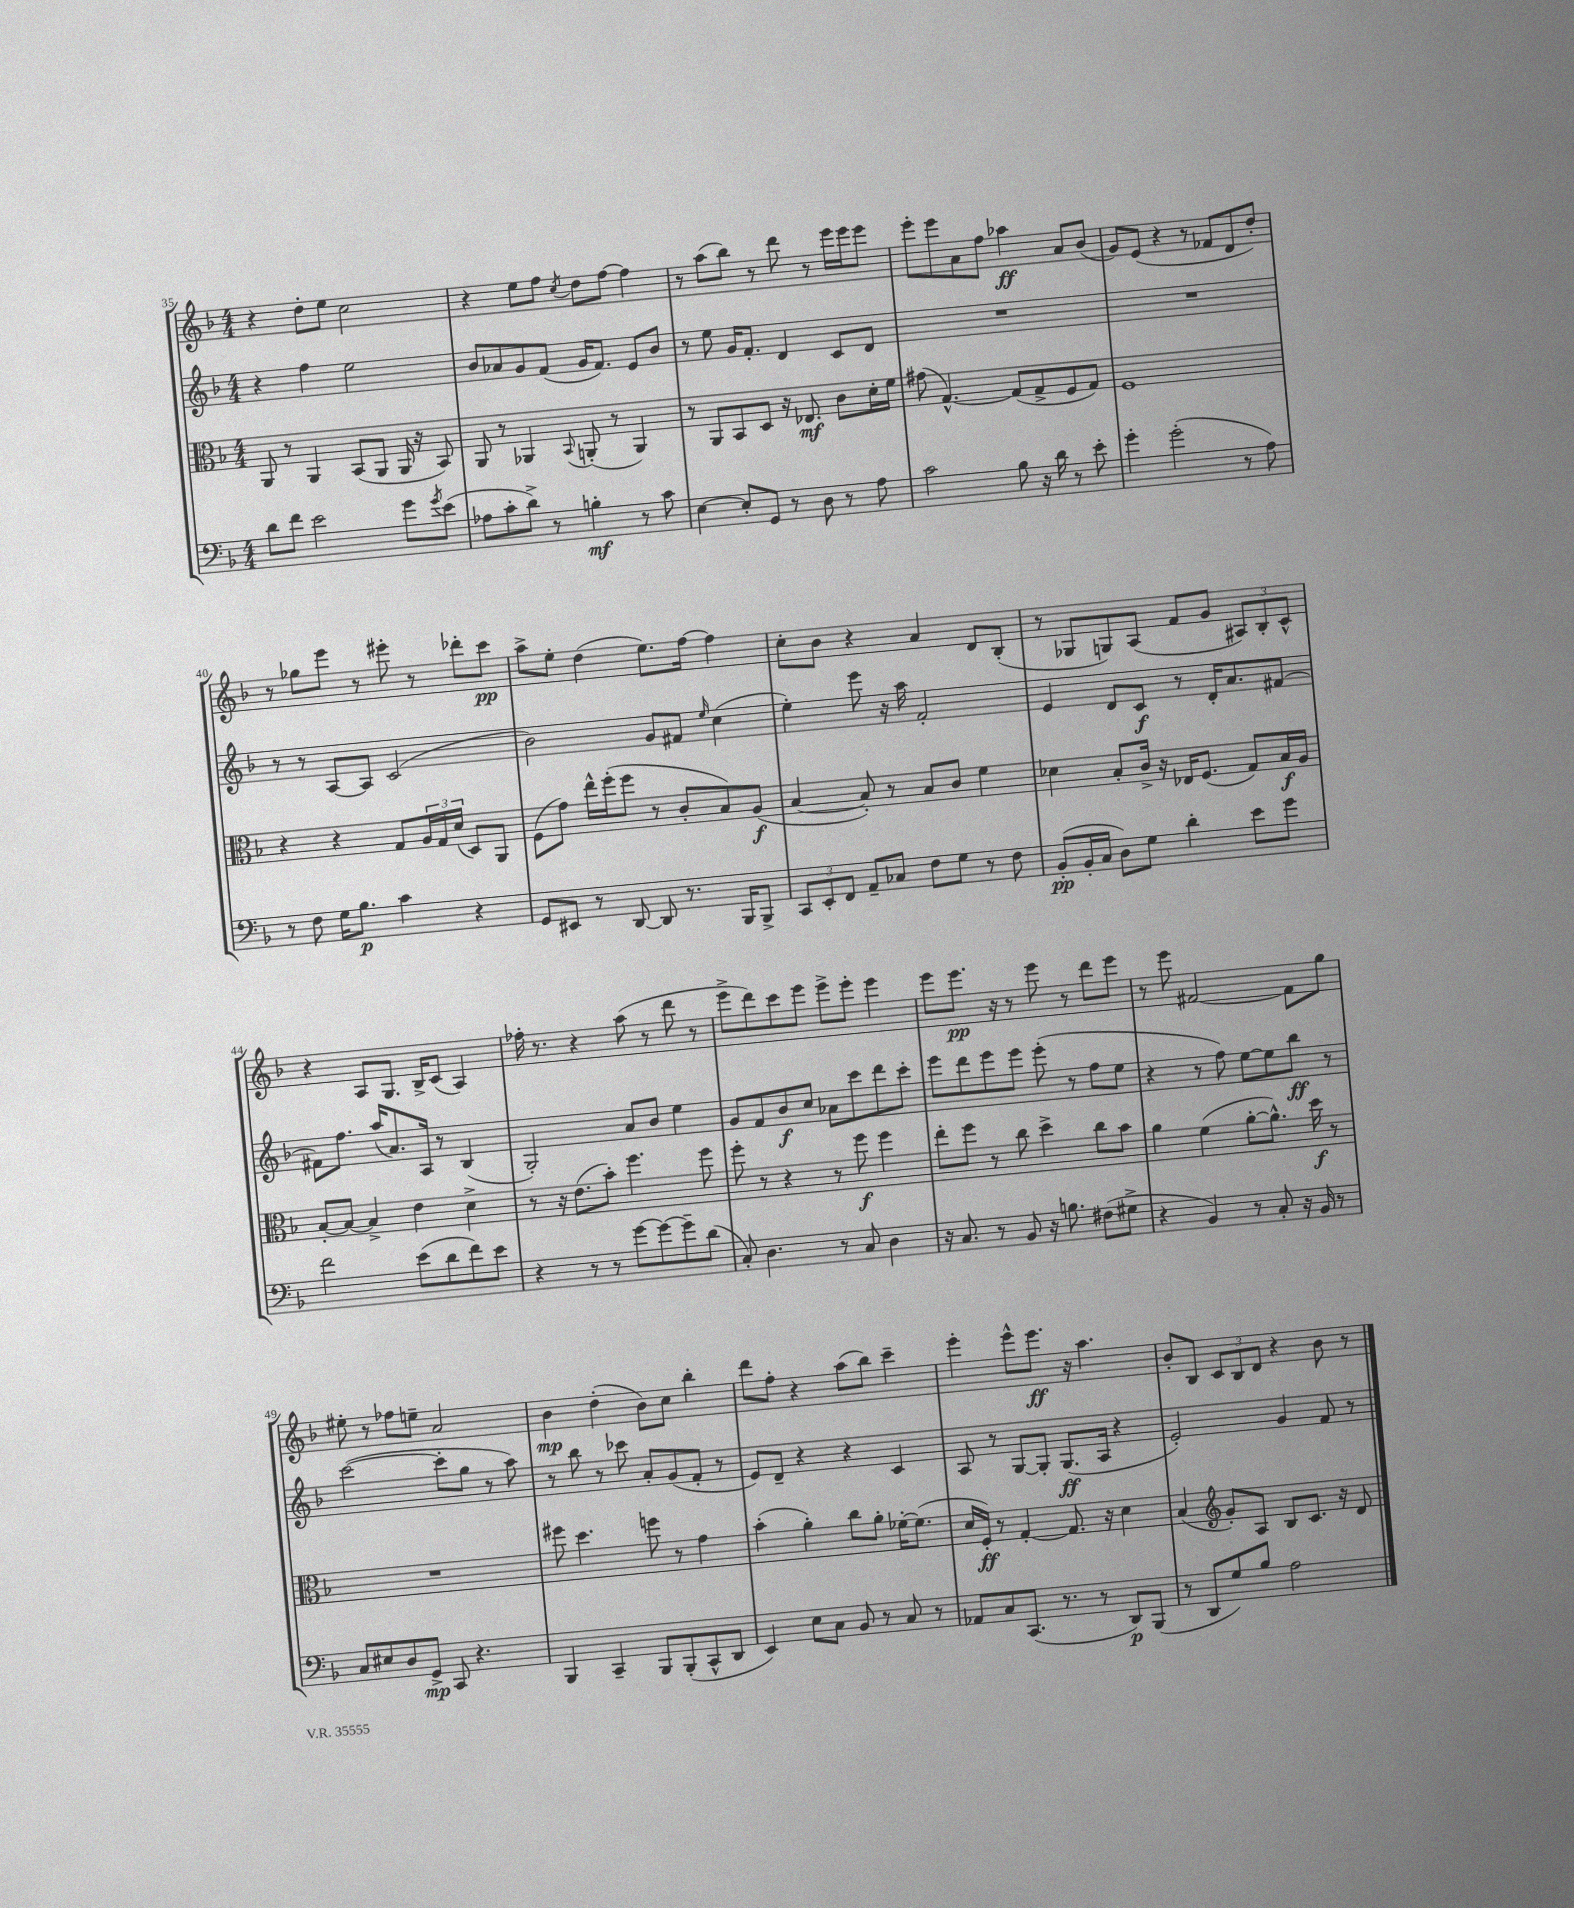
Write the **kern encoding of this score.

**kern	**dynam	**kern	**dynam	**kern	**dynam	**kern	**dynam
*part4	*part4	*part3	*part3	*part2	*part2	*part1	*part1
*staff4	*staff4	*staff3	*staff3	*staff2	*staff2	*staff1	*staff1
*clefF4	*	*clefC3	*	*clefG2	*	*clefG2	*
*k[b-]	*	*k[b-]	*	*k[b-]	*	*k[b-]	*
*M4/4	*	*M4/4	*	*M4/4	*	*M4/4	*
=35	=35	=35	=35	=35	=35	=35	=35
8d\L	.	8AA/	.	4r	.	4r	.
8f\J	.	8r	.	.	.	.	.
2e\	.	4AA/	.	4ff\	.	8dd'\L	.
.	.	.	.	.	.	8ee\J	.
.	.	(8BB-/L	.	2ee\	.	2cc\	.
.	.	8AA/J	.	.	.	.	.
8g\L	.	16AA/	.	.	.	.	.
.	.	16r	.	.	.	.	.
8qg/	.	.	.	.	.	.	.
(8e\J	.	8BB-/)	.	.	.	.	.
=36	=36	=36	=36	=36	=36	=36	=36
8A-X\L	.	8AA/	.	8b-/L	.	4r	.
8c'\	.	8r	.	8a-X/	.	.	.
8d^\J)	.	4AA-X/	.	8g/	.	8ee\L	.
8r	.	.	.	(8f/J	.	8ff\J	.
.	.	8qqBB-/	.	.	.	8qcc/	.
4Bn'\	mf	(8AAn'/	.	16g/KL	.	8dd\L	.
.	.	.	.	8.f/J)	.	.	.
.	.	8r	.	.	.	[8ff\J	.
8r	.	4AA/)	.	8e/L	.	4ff\]	.
8c\	.	.	.	8b-/J	.	.	.
=37	=37	=37	=37	=37	=37	=37	=37
[4E\	.	8r	.	8r	.	8r	.
.	.	8AA/L	.	8ee\	.	(8aa\L	.
8E'/L]	.	8BB-/	.	16g/KL	.	8bb-\J)	.
.	.	.	.	8.f'/J	.	.	.
8GG/J	.	8D/J	.	.	.	8r	.
8r	.	16r	.	4d/	.	8ddd\	.
.	.	8.E-X/	mf	.	.	.	.
8D\	.	.	.	.	.	8r	.
8r	.	8c\L	.	8c/L	.	16eee\LL	.
.	.	.	.	.	.	16eee\J	.
8A\	.	16d'\L	.	8d/J	.	8eee\J	.
.	.	16f\JJ	.	.	.	.	.
=38	=38	=38	=38	=38	=38	=38	=38
2c\	.	(8g#X\	.	1r	.	8eee'\L	.
.	.	[4.G^^/)	.	.	.	8eee\	.
.	.	.	.	.	.	8a\	.
.	.	.	.	.	.	8ff\J	.
8B-\	.	(8G/L]	.	.	.	4aa-X\	ff
16r	.	8G^/	.	.	.	.	.
16d\	.	.	.	.	.	.	.
8r	.	8F/	.	.	.	8a/L	.
8e'\	.	8G/J)	.	.	.	(8b-/J	.
=39	=39	=39	=39	=39	=39	=39	=39
4g'\	.	1F	.	1r	.	8g/L)	.
.	.	.	.	.	.	(8e/J	.
(2g'\	.	.	.	.	.	4r	.
.	.	.	.	.	.	8r	.
.	.	.	.	.	.	8f-X/L	.
8r	.	.	.	.	.	8d/	.
8A\)	.	.	.	.	.	8dd'/J)	.
!!LO:LB:g=z
=40	=40	=40	=40	=40	=40	=40	=40
8r	.	4r	.	8r	.	8r	.
8F\	.	.	.	8r	.	8gg-X\L	.
16G\KL	.	4r	.	[8A/L	.	8eee\J	.
8.B-\J	p	.	.	.	.	.	.
.	.	.	.	8A/J]	.	8r	.
4c\	.	8G/L	.	(2c/	.	8eee#X'\	.
.	.	24A/L	.	.	.	8r	.
.	.	24G/	.	.	.	.	.
.	.	(24d/JJ	.	.	.	.	.
4r	.	8D/L)	.	.	.	8ddd-X'\L	.
.	.	8AA/J	.	.	.	8ccc\J	pp
=41	=41	=41	=41	=41	=41	=41	=41
8GG/L	.	(8F\L	.	2b-\)	.	8aa^\L	.
8EE#X/J	.	8g\J)	.	.	.	8ee'\J	.
8r	.	16ee^^\LL	.	.	.	(4dd\	.
.	.	(16ff'\J	.	.	.	.	.
[8DD/	.	8ff\J	.	.	.	.	.
8DD/]	.	8r	.	8g/L	.	8.ee\L)	.
8.r	.	8c'/L	.	8f#X/J	.	.	.
.	.	.	.	.	.	[16ff\Jk	.
.	.	.	.	16qqee/	.	.	.
.	.	8B-/)	.	(4cc\	.	4ff\]	.
16BBB-/KL	.	.	.	.	.	.	.
8BBB-^/J	.	(8A/J	f	.	.	.	.
=42	=42	=42	=42	=42	=42	=42	=42
12CC/L	.	[4B-/	.	4ee'\)	.	8cc'\L	.
12EE'/	.	.	.	.	.	.	.
.	.	.	.	.	.	8b-\J	.
12FF/J	.	.	.	.	.	.	.
8AA~/L	.	8B-'/])	.	8eee\	.	4r	.
8C-X/J	.	8r	.	16r	.	.	.
.	.	.	.	16aa\	.	.	.
8F\L	.	8B-/L	.	2f'/	.	4a/	.
8G\J	.	8c/J	.	.	.	.	.
8r	.	4f\	.	.	.	8d/L	.
8F\	.	.	.	.	.	(8B-'/J	.
=43	=43	=43	=43	=43	=43	=43	=43
(8BB-'/L	pp	4d-X\	.	4e/	.	8r	.
16BB-'/L	.	.	.	.	.	8G-X/L	.
16C/JJ	.	.	.	.	.	.	.
8D\L)	.	8B-'/L	.	8d/L	.	8Gn/)	.
8G\J	.	16c^/Jk	.	8c/J	f	(8A/J	.
.	.	16r	.	.	.	.	.
4d'\	.	16E-X/KL	.	8r	.	8f/L	.
.	.	(8.F/J	.	.	.	.	.
.	.	.	.	16d'/KL	.	8g/J	.
.	.	.	.	8.a/	.	.	.
8e\L	.	8G/L)	.	.	.	12A#X/L)	.
.	.	.	.	.	.	12B-'/	.
8g\J	.	16B-/L	f	[8f#X/J	.	.	.
.	.	.	.	.	.	12c^^/J	.
.	.	16A/JJ	.	.	.	.	.
!!LO:LB:g=z
=44	=44	=44	=44	=44	=44	=44	=44
2f\	.	[8B-'/L	.	8f#X\L]	.	4r	.
.	.	8B-/J_	.	8.ff\J	.	.	.
.	.	4B-^/]	.	.	.	8A/L	.
.	.	.	.	(16aa/KL	.	.	.
.	.	.	.	8.a/)	.	8.G/J	.
(8e\L	.	4e\	.	.	.	.	.
.	.	.	.	16A/Jk	.	16B-^/KL	.
8d\	.	.	.	8r	.	(8c/J	.
8f\)	.	4d^\	.	(4B-/	.	4A/)	.
8e\J	.	.	.	.	.	.	.
=45	=45	=45	=45	=45	=45	=45	=45
4r	.	8r	.	2G'/)	.	16ff-X'\	.
.	.	.	.	.	.	8.r	.
.	.	16r	.	.	.	.	.
.	.	(8.e\L	.	.	.	.	.
8r	.	.	.	.	.	4r	.
8r	.	8b-'\J)	.	.	.	.	.
[8g\L	.	4.ff\	.	8a/L	.	(8aa\	.
8g\_	.	.	.	8b-/J	.	8r	.
8g~\]	.	.	.	4ee\	.	8ddd\	.
(8d\J	.	8ff\	.	.	.	8r	.
=46	=46	=46	=46	=46	=46	=46	=46
8C'/)	.	8ff'\	.	8g/L	.	8eee^\L	.
4.D\	.	8r	.	8f/	.	8ddd\)	.
.	.	4r	.	8b-/	f	8ccc\	.
.	.	.	.	8cc/J	.	8eee\J	.
8r	.	8r	.	8a-X\L	.	8eee^\L	.
8C/	.	8ff\	f	8ccc\	.	8eee'\J	.
4D\	.	4ff\	.	8ddd\	.	4eee\	.
.	.	.	.	8ccc'\J	.	.	.
=47	=47	=47	=47	=47	=47	=47	=47
16r	.	8ee'\L	.	8eee\L	.	8eee\L	.
8.C/	.	.	.	.	.	.	.
.	.	8ff\J	.	8ddd\	.	8.eee\J	pp
8r	.	8r	.	8eee\	.	.	.
.	.	.	.	.	.	16r	.
8BB-/	.	8cc\	.	8eee\J	.	8r	.
16r	.	4dd^\	.	(8eee'\	.	8eee\	.
8.Bn\	.	.	.	.	.	.	.
.	.	.	.	8r	.	8r	.
(8F#X\L	.	8cc\L	.	8ff\L	.	8ddd\L	.
8G#X^\J	.	8b-\J	.	8ee\J	.	8eee\J	.
=48	=48	=48	=48	=48	=48	=48	=48
4r	.	4a\	.	4r	.	8r	.
.	.	.	.	.	.	8eee\	.
4BB-/)	.	(4f\	.	8r	.	[2f#X/	.
.	.	.	.	8ff\)	.	.	.
8r	.	[8a'\L	.	[8ee\L	.	.	.
8C'/	.	8.a^^\J])	.	8ee\]	.	.	.
16r	.	.	.	8bb-\J	ff	8f#\L]	.
16BB-/	.	16dd\	f	.	.	.	.
8r	.	8r	.	8r	.	8gg\J	.
!!LO:LB:g=z
=49	=49	=49	=49	=49	=49	=49	=49
8C/L	.	1r	.	([2ccc\	.	8ee#X'\	.
8E#X/	.	.	.	.	.	8r	.
8D/	.	.	.	.	.	8ff-X\L	.
8GG^/J	mp	.	.	.	.	8een~\J	.
8CC/	.	.	.	8ccc'\L]	.	2a/	.
4.r	.	.	.	8gg\J	.	.	.
.	.	.	.	8r	.	.	.
.	.	.	.	8aa\)	.	.	.
=50	=50	=50	=50	=50	=50	=50	=50
4BBB-/	.	8ff#X\	.	8r	.	4b-\	mp
.	.	4.dd\	.	8bb-\	.	.	.
4CC~/	.	.	.	8r	.	(4dd'\	.
.	.	.	.	8ccc-X\	.	.	.
8BBB-/L	.	8ffn\	.	8a'/L	.	8b-\L)	.
(8BBB-'/	.	8r	.	(8g/	.	8cc\J	.
8CC^^/	.	4g\	.	8f'/J	.	4bb-'\	.
8DD/J	.	.	.	8r	.	.	.
=51	=51	=51	=51	=51	=51	=51	=51
4EE/)	.	(4b-'\	.	8e/L)	.	8ddd\L	.
.	.	.	.	8d~/J	.	8ff'\J	.
8E\L	.	4a'\)	.	4r	.	4r	.
8C\J	.	.	.	.	.	.	.
8BB-/	.	8cc\L	.	4r	.	(8aa\L	.
8r	.	8a'\J	.	.	.	8bb-\J)	.
8C/	.	[16f-X'\KL	.	4c/	.	4ccc~\	.
.	.	(8.f-\J]	.	.	.	.	.
8r	.	.	.	.	.	.	.
=52	=52	=52	=52	=52	=52	=52	=52
8AA-X/L	.	16d/LL	.	8A/	.	4eee'\	.
.	.	16F'/JJ)	ff	.	.	.	.
8C/	.	8r	.	8r	.	.	.
(8.CC/J	.	[4G'/	.	[8G/L	.	8eee^^\L	.
.	.	.	.	8G'/J]	.	8.eee\J	ff
8.r	.	.	.	.	.	.	.
.	.	8.G/]	.	(8.G/L	ff	.	.
.	.	.	.	.	.	16r	.
8r	.	.	.	.	.	4.aa\	.
.	.	16r	.	16A/Jk	.	.	.
8DD/L)	p	4d\	.	4r	.	.	.
(8BBB-/J	.	.	.	.	.	.	.
=53	=53	=53	=53	=53	=53	=53	=53
8r	.	(4B-/	.	2e'/)	.	8b-'/L	.
8DD/L	.	.	.	.	.	8B-/J	.
*	*	*clefG2	*	*	*	*	*
8G/)	.	8g'/L)	.	.	.	12c/L	.
.	.	.	.	.	.	12B-/	.
8B-/J	.	8A/J	.	.	.	.	.
.	.	.	.	.	.	12d/J	.
2A\	.	8B-/L	.	4g/	.	4r	.
.	.	8.c/J	.	.	.	.	.
.	.	.	.	8f/	.	8b-\	.
.	.	16r	.	.	.	.	.
.	.	8d/	.	8r	.	8r	.
==	==	==	==	==	==	==	==
*-	*-	*-	*-	*-	*-	*-	*-
